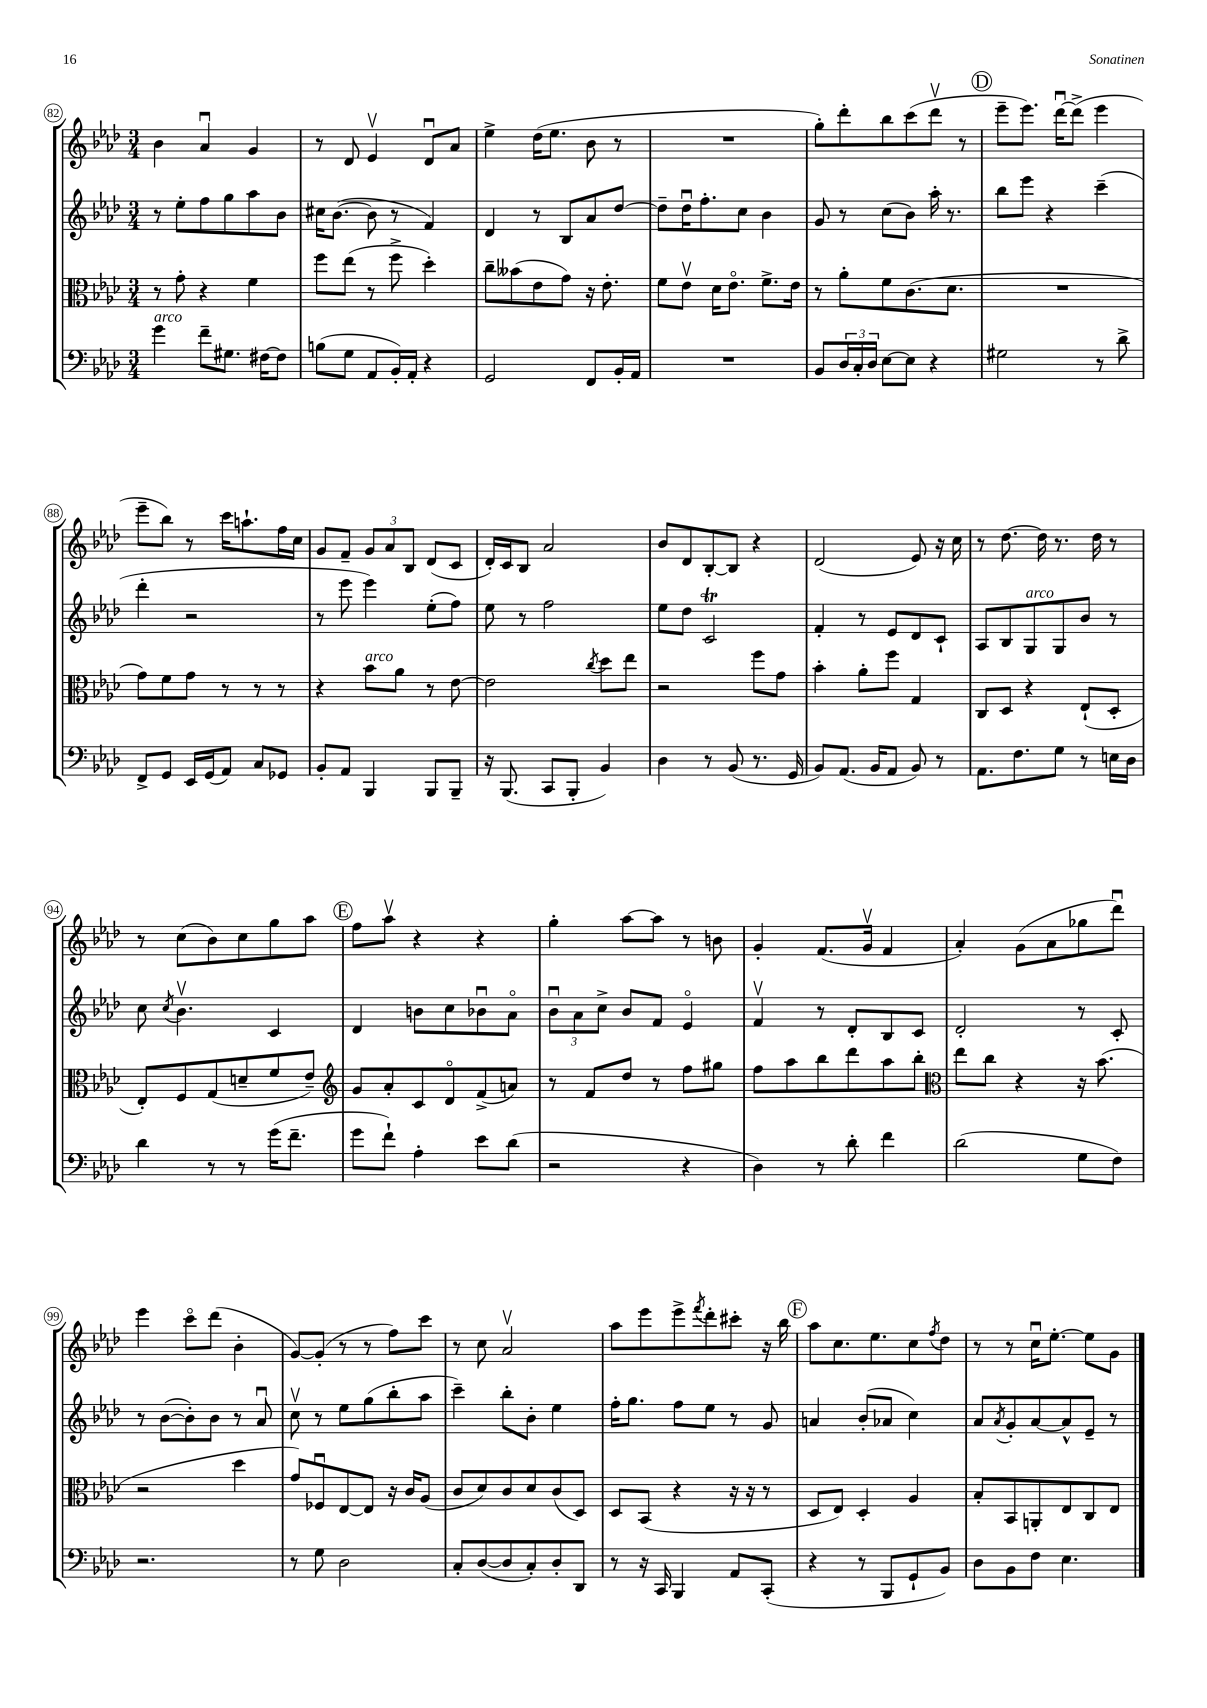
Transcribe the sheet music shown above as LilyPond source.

<<
\new StaffGroup <<
\new Staff = "s0" {
    \clef treble \key aes \major \numericTimeSignature \time 3/4
    bes'4 aes'4\downbow g'4 |
    r8 des'8 ees'4\upbow des'8\downbow aes'8 |
    ees''4-> des''16( ees''8. bes'8 r8 |
    R2. |
    g''8-.) des'''8-. bes''8 c'''8( des'''8\upbow r8 |
    \mark \markup { \circle "D" } ees'''8-- ees'''8.) des'''16~\downbow des'''8->( ees'''4 |
    ees'''8-- bes''8) r8 c'''16 a''8.-! f''16 c''16 |
    g'8 f'8-- \tuplet 3/2 { g'8 aes'8 bes8 } des'8( c'8 |
    des'16-.) c'16 bes8 aes'2 |
    bes'8 des'8 bes8~-. bes8 r4 |
    des'2( ees'8) r16 c''16 |
    r8 des''8.~ des''16 r8. des''16 r8 |
    r8 c''8( bes'8) c''8 g''8 aes''8 |
    \mark \markup { \circle "E" } f''8 aes''8\upbow r4 r4 |
    g''4-. aes''8~ aes''8 r8 b'8 |
    g'4-. f'8.( g'16\upbow f'4 |
    aes'4-.) g'8( aes'8 ges''8 des'''8\downbow) |
    ees'''4 c'''8\flageolet des'''8( bes'4-. |
    g'8~) g'8-.( r8 r8 f''8) c'''8 |
    r8 c''8 aes'2\upbow |
    aes''8 ees'''8 ees'''8-> \acciaccatura { f'''8 } des'''8-. cis'''8-. r16 bes''16 |
    \mark \markup { \circle "F" } aes''8 c''8. ees''8. c''8 \acciaccatura { f''8 } des''8 |
    r8 r8 c''16\downbow ees''8.~-. ees''8 g'8 \bar "|." |
}
\new Staff = "s1" {
    \clef treble \key aes \major \numericTimeSignature \time 3/4
    r8 ees''8-. f''8 g''8 aes''8 bes'8 |
    cis''16 bes'8.~( bes'8 r8 f'4) |
    des'4 r8 bes8 aes'8 des''8~ |
    des''8-- des''16\downbow f''8.-. c''8 bes'4 |
    g'8 r8 c''8( bes'8) aes''16-. r8. |
    \mark \markup { \circle "D" } bes''8 ees'''8 r4 c'''4--( |
    des'''4-. r2 |
    r8 ees'''8 ees'''4) ees''8-.( f''8) |
    ees''8 r8 f''2 |
    ees''8 des''8 c'2\trill |
    f'4-. r8 ees'8 des'8 c'8-! |
    aes8 bes8 g8^\markup { \italic "arco" } g8 bes'8 r8 |
    c''8 \acciaccatura { c''8 } bes'4.\upbow c'4 |
    \mark \markup { \circle "E" } des'4 b'8 c''8 bes'8\downbow aes'8\flageolet |
    \tuplet 3/2 { bes'8\downbow aes'8 c''8-> } bes'8 f'8 ees'4\flageolet |
    f'4\upbow r8 des'8-. bes8 c'8 |
    des'2-. r8 c'8-. |
    r8 bes'8~( bes'8-.) bes'8 r8 aes'8\downbow |
    c''8\upbow r8 ees''8 g''8( bes''8-. aes''8 |
    c'''4--) bes''8-. bes'8-. ees''4 |
    f''16-. g''8. f''8 ees''8 r8 g'8 |
    \mark \markup { \circle "F" } a'4 bes'8-.( aes'8 c''4) |
    aes'8 \acciaccatura { aes'8 } g'8-. aes'8~ aes'8-^ ees'8-- r8 \bar "|." |
}
\new Staff = "s2" {
    \clef alto \key aes \major \numericTimeSignature \time 3/4
    r8 g'8-. r4 f'4 |
    f''8 ees''8( r8 f''8-> des''4-.) |
    c''8-- beses'8( ees'8 g'8) r16 ees'8.-. |
    f'8 ees'8\upbow des'16 ees'8.\flageolet f'8.-> ees'16 |
    r8 aes'8-. f'8 c'8.( des'8. |
    \mark \markup { \circle "D" } R2. |
    g'8) f'8 g'8 r8 r8 r8 |
    r4 bes'8^\markup { \italic "arco" } aes'8 r8 ees'8~ |
    ees'2 \acciaccatura { c''8 } des''8 ees''8 |
    r2 f''8 g'8 |
    bes'4-. aes'8-. f''8 g4 |
    c8 des8 r4 ees8-!( des8-. |
    ees8-.) f8 g8( d'8-- f'8 ees'8--) |
    \mark \markup { \circle "E" } \clef treble g'8 aes'8-. c'8 des'8\flageolet f'8->( a'8) |
    r8 f'8 des''8 r8 f''8 gis''8 |
    f''8 aes''8 bes''8 des'''8 aes''8 bes''8-. |
    \clef alto ees''8 c''8 r4 r16 bes'8.( |
    r2 des''4 |
    g'8) fes8\downbow ees8~ ees8 r16 c'16 aes8( |
    c'8 des'8) c'8 des'8 c'8( des8) |
    des8 bes,8( r4 r16 r16 r8 |
    \mark \markup { \circle "F" } des8 ees8) des4-. aes4 |
    bes8-. bes,8 a,8-. ees8 c8 ees8 \bar "|." |
}
\new Staff = "s3" {
    \clef bass \key aes \major \numericTimeSignature \time 3/4
    g'4^\markup { \italic "arco" } f'8-- gis8. fis16~ fis8 |
    b8( g8 aes,8 bes,16-.) aes,16-. r4 |
    g,2 f,8 bes,16-. aes,16 |
    R2. |
    bes,8 \tuplet 3/2 { des16 c16-. des16 } ees8~ ees8 r4 |
    \mark \markup { \circle "D" } gis2 r8 des'8-> |
    f,8-> g,8 ees,16 g,16( aes,8) c8 ges,8 |
    bes,8-. aes,8 bes,,4 bes,,8 bes,,8-- |
    r16 bes,,8.( c,8 bes,,8-. bes,4) |
    des4 r8 bes,8( r8. g,16 |
    bes,8) aes,8.( bes,16 aes,8 bes,8) r8 |
    aes,8. f8. g8 r8 e16 des16 |
    des'4 r8 r8 g'16( f'8.-- |
    \mark \markup { \circle "E" } g'8 f'8-!) aes4-. ees'8 des'8( |
    r2 r4 |
    des4) r8 des'8-. f'4 |
    des'2( g8 f8) |
    r2. |
    r8 g8 des2 |
    c8-. des8~( des8 c8-.) des8-. des,8 |
    r8 r16 c,16 bes,,4 aes,8 c,8-.( |
    \mark \markup { \circle "F" } r4 r8 bes,,8 g,8-! bes,8) |
    des8 bes,8 f8 ees4. \bar "|." |
}
>>
>>
\layout { \context { \Score currentBarNumber = #82 \override BarNumber.stencil = #(make-stencil-circler 0.1 0.3 ly:text-interface::print) } }
